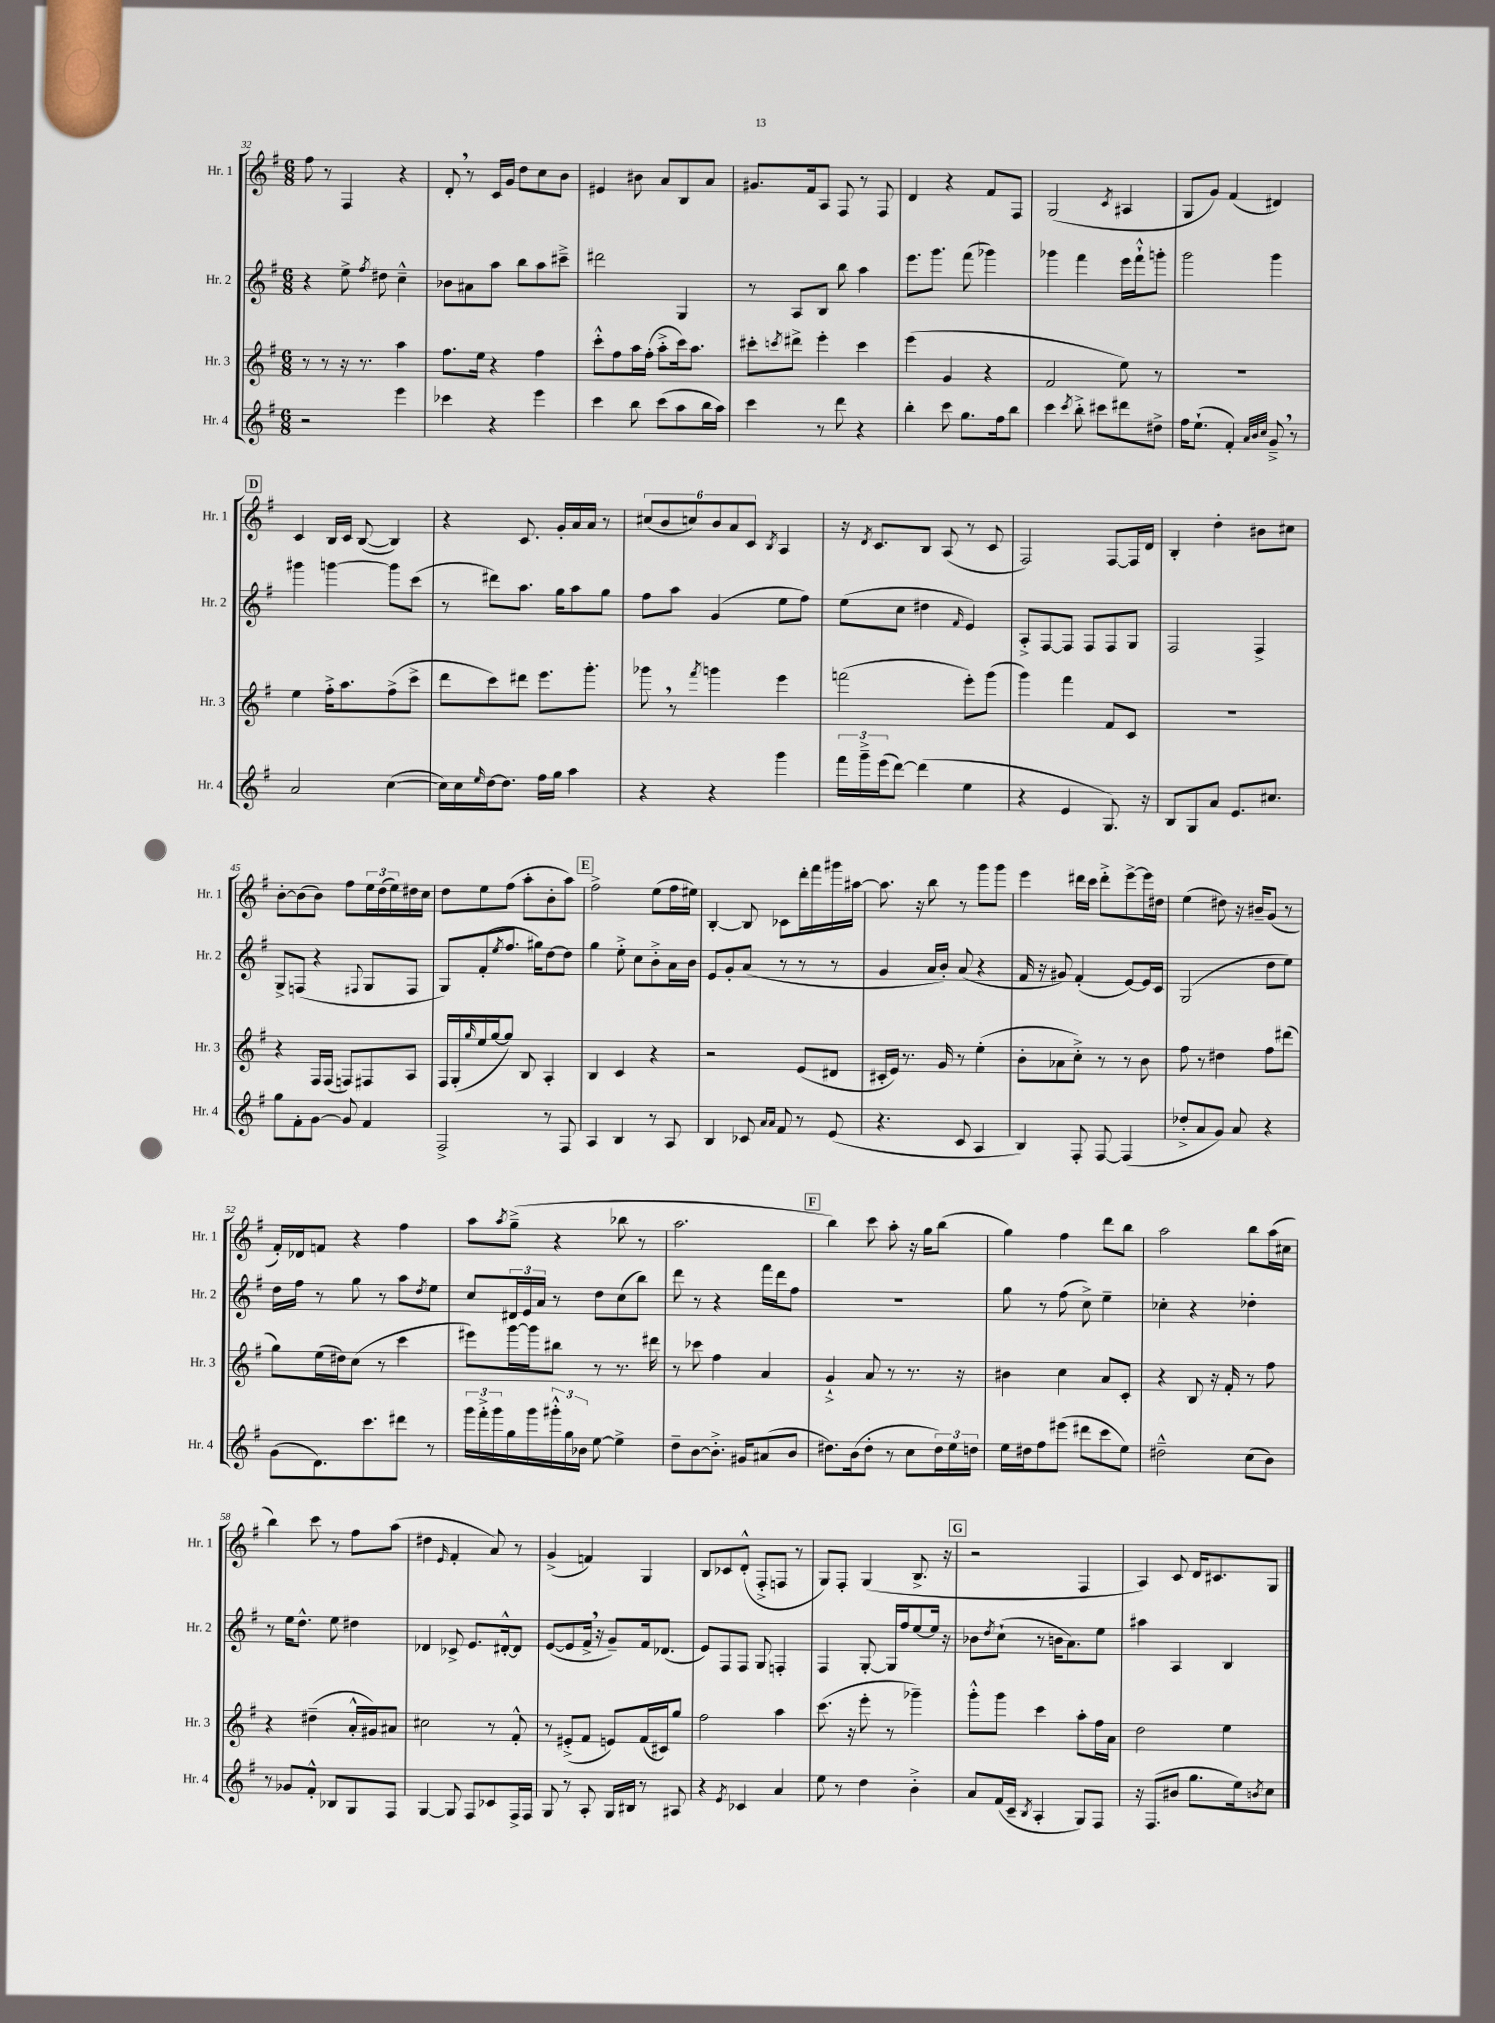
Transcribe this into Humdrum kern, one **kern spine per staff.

**kern	**kern	**kern	**kern
*staff4	*staff3	*staff2	*staff1
*clefG2	*clefG2	*clefG2	*clefG2
*k[f#]	*k[f#]	*k[f#]	*k[f#]
*M6/8	*M6/8	*M6/8	*M6/8
2r	8r	4r	8ff#\
.	8r	.	8r
.	16r	8ee^\	4F#/
.	8.r	.	.
.	.	8qff#/	.
.	.	8dd#\	.
4eee\	4aa\	4cc~^^\	4r
=	=	=	=
4ccc-\	8.ff#\L	8b-\L	8d'/
.	.	8a#\	8r
.	16ee\Jk	.	.
4r	4r	8aa\J	16c/LL
.	.	.	16g/JJ
.	.	8bb\L	8dd\L
4eee\	4ff#\	8aa\	8cc\
.	.	8ccc#~^\J	8b\J
=	=	=	=
4ccc\	8ccc'^^\L	2ddd#\	4e#/
.	8ff#\	.	.
8bb\	16aa\L	.	8b#\
.	(16ff#'\JJ	.	.
(8ccc\L	8aa'^\L	.	8a/L
8aa\	16ccc\k)	4G/	8B/
.	8.aa\J	.	.
16bb\L	.	.	8a/J
16aa\JJ)	.	.	.
=	=	=	=
4ccc\	8ccc#'\L	8r	8.g#/L
.	8qccc/	.	.
.	8ddd#^\J	8A/L	.
.	.	.	16f#/k
8r	4eee'\	8B/J	8A/J
8ddd\	.	8bb\	8F#/
4r	4ccc\	4aa\	8r
.	.	.	8F#/
=	=	=	=
4bb'\	(4eee\	8.eee\L	4d/
.	.	8.ggg\J	.
8ccc\	4g/	.	4r
8.gg\L	.	(8fff#\	.
.	4r	4ggg-\)	8f#/L
16ff#\k	.	.	.
8bb\J	.	.	8F#/J
=	=	=	=
4ccc\	2f#/	4ggg-\	(2G/
8qccc/	.	.	.
8bb'^\	.	4fff#\	.
8ccc#\L	.	.	.
.	.	.	8qc/
8ddd#\	8ee\)	16eee\LL	4A#/
.	.	16fff#`^^\J	.
8dd#^\J	8r	8ggg'\J	.
=	=	=	=
16ff#\LK	2.r	2ggg\	8G/L
(8.ee`\J	.	.	.
.	.	.	8g/J)
4f#'/)	.	.	(4f#/
32qqa/LLL	.	.	.
32qqb/	.	.	.
32qqcc/JJJ	.	.	.
8g~^/	.	4ggg\	4d#/)
8r	.	.	.
=	=	=	=
2a/	4ee\	4ggg#\	4c/
.	16ff#'^\LK	[4ggg\	16B/LL
.	8.aa\	.	16c/JJ
.	.	.	([8B/
([4cc\	(8ff#^\	8ggg\]L	4B/])
.	8ccc^\J	(8ccc\J	.
=	=	=	=
16cc\]LL)	8ddd\L	8r	4r
16cc\	.	.	.
16qqee/	.	.	.
[16dd\J	8ccc\)	8ddd#\L)	.
8.dd\]J	.	.	.
.	8ddd#\J	8.aa\J	8.c/
16ff#\LL	8.eee\L	.	.
16gg\JJ	.	16gg\LK	16g'/LL
4aa\	.	8aa\	16a/
.	8.ggg'\J	.	16a/JJ
.	.	8gg\J	8r
=	=	=	=
4r	8ggg-\	8ff#\L	(12cc#/L
.	.	.	12b/
.	8r	8aa\J	.
.	.	.	12cc/)
.	8qfff#/	.	.
4r	4ggg\	(4g/	12b/
.	.	.	12a/
.	.	.	12c/J
.	.	.	8qB/
4ggg\	4eee\	8ee\L	4A/
.	.	8ff#\J)	.
=	=	=	=
24fff#\LL	(2fff\	(8ee\L	16r
24ggg~^\	.	.	.
.	.	.	8qd/
.	.	.	8.c/L
(24eee\J	.	.	.
[8ddd\J)	.	8cc\J	.
(4ddd\]	.	4dd#\	8B/J
.	.	.	(8A/
.	.	16qqf#/	.
4ee\	8eee'\L)	4e/)	8r
.	(8ggg\J	.	8c/
=	=	=	=
4r	4ggg\)	8A'^/L	2F#/)
.	.	[8F#/	.
4e/	4fff#\	8F#/]J	.
.	.	8F#/L	.
8.G/)	8f#/L	8F#/	[8F#/L
.	8c/J	8G/J	16F#/]L
16r	.	.	16d/JJ
=	=	=	=
8B/L	2.r	2F#/	4B'/
8G/	.	.	.
8a/J	.	.	4dd'\
8.e/L	.	.	.
.	.	4F#^/	8b#\L
8.cc#/J	.	.	.
.	.	.	8cc#\J
=	=	=	=
8gg\L	4r	8G^/L	[8b'\L
8f#'\	.	(8F/J	(8b\]
[8g\J	16F#/LL	4r	8b\J)
.	(16F#/JJ	.	.
8g/]	8F/L)	.	8ff#\L
.	.	8qqF#/	.
4f#/	8F#/	8G/L	24ee\L
.	.	.	(24dd\
.	.	.	24ee\)
.	8A/J	8F#/J	16dd#\
.	.	.	16cc\JJ
=	=	=	=
2F#^/	16F#/LL	8G/L)	8dd\L
.	(16G'/	.	.
.	16qqgg/	.	.
.	16ee/	(8f#'/	8ee\
.	[16gg/J	.	.
.	.	8qee/	.
.	8gg/]J)	8.ff#/J	(8ff#\J
.	8B/	.	8aa'\L
.	.	16gg#\LK)	.
8r	4A'/	[8dd\	8b'\
8F#/	.	8dd\]J	8aa\J)
=	=	=	=
4A/	4B/	4gg\	2ff#^\
4B/	4c/	8ee'^\	.
.	.	8cc\L	.
8r	4r	8b'^\	(8ee\L
8A/	.	16a\L	16ff#\L
.	.	16b\JJ	16ee#\JJ)
=	=	=	=
4B/	2r	8e/L	[4B'/
.	.	8g'/	.
8c-/	.	(8a/J	8B/]
16qqa/LL	.	.	.
16qqa/JJ	.	.	.
8f#/	.	8r	8c-\L
8r	(8e/L	8r	16ddd'\L
.	.	.	16fff#\
(8e/	8d#/J	8r	16ggg#\
.	.	.	[16aa#\JJ
=	=	=	=
4.r	16c#'/LL	4g/	8.aa#\]
.	16e/JJ)	.	.
.	8.r	.	.
.	.	.	16r
.	.	16a/LL	8bb\
.	16g/	16b'/JJ)	.
8c/	8r	(8a/	8r
4A/	(4ee'\	4r	8ggg\L
.	.	.	8ggg\J
=	=	=	=
4B/)	8b'\L	16f#/	4eee\
.	.	16r	.
.	8a-\	8g#/)	.
8F#'/	8cc'^\J)	(4f#'/	16ddd#\LL
.	.	.	16ccc\JJ
[8F#/	8r	.	8ddd#'^\L
(4F#/]	8r	[8e/L)	[8eee^\
.	8b\	16e/]L	16eee\]L
.	.	16c/JJ	16dd#\JJ
=	=	=	=
8dd-'^/L	8ff#\	(2G/	(4ee\
8a/	8r	.	.
8g/J)	4dd#\	.	8dd#\)
8a/	.	.	16r
.	.	.	16b#~/LK
4r	8ff#\L	8dd\L	(8g/J
.	(8ddd#\J	8ee\J)	8r
=	=	=	=
(8g\L	8gg\L)	16dd\LL	16f#'/LL)
.	.	16ff#\JJ	16d-/J
8.d\)	(16ee\L	8r	8f/J
.	16dd#\J)	.	.
.	(8cc\J	8gg\	4r
8.ccc\	.	.	.
.	8r	8r	.
8ddd#\J	4ccc\	8aa\L	4ff#\
.	.	8qdd/	.
8r	.	8ee\J	.
=	=	=	=
24ggg\LL	8eee#\L)	8cc/L	8aa\L
24fff#'^\	.	.	.
24ggg\	.	.	.
.	.	.	8qaa/
16gg\	[16ggg\L	24d#/L	(8gg~^\J
.	.	24e/	.
16ggg\	16ggg\]J	.	.
.	.	24a/JJ	.
24ggg#'^^\	8bb#\J	8r	4r
24gg\	.	.	.
24b-\JJ	.	.	.
[8ee\	8r	8dd\L	.
4ee^\]	8.r	(8cc\	8bb-\
.	.	8bb\J)	8r
.	16ddd#\	.	.
=	=	=	=
8dd~\L	8r	8ddd\	2.aa\
[8b\	8ccc-\	8r	.
8.b'^\]J	4ff#\	4r	.
16g#/LK	.	.	.
(8a#/	4a/	16fff#\LL	.
.	.	16ddd\J	.
8b/J	.	8ff#\J	.
=	=	=	=
8.dd#\L)	4g`^/	2.r	4bb\)
(16b\k	.	.	.
8dd#'\J	8a/	.	8ccc\
8r	8r	.	8aa'\
8cc\L	8.r	.	16r
.	.	.	16gg\LK
24dd#\L)	.	.	(8bb\J
24ee\	.	.	.
.	16r	.	.
24dd\JJ	.	.	.
=	=	=	=
16ee\LL	4b#\	8gg\	4gg\)
16dd#\J	.	.	.
8ff#\	.	8r	.
(8eee#\J	4cc\	(8ff#\	4ff#\
8ddd#\L	.	8cc^\)	.
8ccc\	8a/L	4ee~\	8ddd\L
8ee\J)	8c'/J	.	8bb\J
=	=	=	=
2dd#~^^\	4r	4cc-'\	2aa\
.	8B/	4r	.
.	16r	.	.
.	16f#'/	.	.
(8cc\L	8r	4dd-'\	8bb\L
8b\J)	8ff#\	.	(16aa\L
.	.	.	16cc#\JJ
=	=	=	=
8r	4r	8r	4bb\)
8g-/L	.	16ee\LK	.
.	.	8.dd^^\J	.
8f#'^^/J	(4dd#~\	.	8ccc\
8B-/L	.	8ee\	8r
8G/	16a'^^/LL	4dd#\	8ff#\L
.	16g#/J)	.	.
8F#/J	8a#/J	.	(8aa\J
=	=	=	=
[4G/	2cc#\	4d-/	4dd#\
.	.	.	16qqe/
8G/]	.	8c-^/	4f#'/
8F#/L	.	8.e/L	.
8c-/	8r	.	8a/)
.	.	[16d#'^^/k	.
16F#^/L	8f#'^^/	8d#/]J	8r
16F#/JJ	.	.	.
=	=	=	=
8G/	8r	([8e/L	(4g^/
8r	(8e#'^/L	8e/]	.
8A'/	8f#/J	16f#^/Jk	4f/)
.	.	16r	.
16G/LL	8e/L)	8g~/L)	.
16B#/JJ	.	.	.
8r	(16f#/L	16f#/k	4G/
.	16c#/J)	(8.d-/J	.
8A#/	8gg/J	.	.
=	=	=	=
4r	2ff#\	8e/L)	8B/L
.	.	8F#/	8c-/
8qe/	.	.	.
4c-/	.	8F#/J	(8d'^^/J
.	.	8G/	8F#'^/L
4a/	4aa\	4F'/	8F/J
.	.	.	8r
=	=	=	=
8ee\	(8.ccc\	4F#/	8G/L)
8r	.	.	8F#'/J
.	16r	.	.
4dd\	8eee'\	[8G'/	(4G/
.	8r	16G/]LL	.
.	.	16ff#/J	.
4b'^\	4ggg-~\)	[8ee/	8.B^/
.	.	16ee/]Jk	.
.	.	16r	16r
=	=	=	=
8a/L	8ggg'^^\L	8b-\L	2r
.	.	8qdd/	.
(16f#/L	8ggg\J	(8cc`\J	.
16c~/JJ	.	.	.
8qB/	.	.	.
4A'/	4ccc\	8r	.
.	.	16b\LK	.
.	.	8.a\)	.
8G/L)	8aa'\L	.	4F#/
8F#/J	16ff#\L	8ee\J	.
.	16a\JJ	.	.
=	=	=	=
16r	2dd\	4aa#\	4A/)
(8.F#/L	.	.	.
8b#/J	.	4A/	8c/
8.gg\L	.	.	16d/LK
.	.	.	8.c#/
.	4ee\	4B/	.
16ee\k)	.	.	.
8qb/	.	.	.
8cc\J	.	.	8G/J
==	==	==	==
*-	*-	*-	*-
